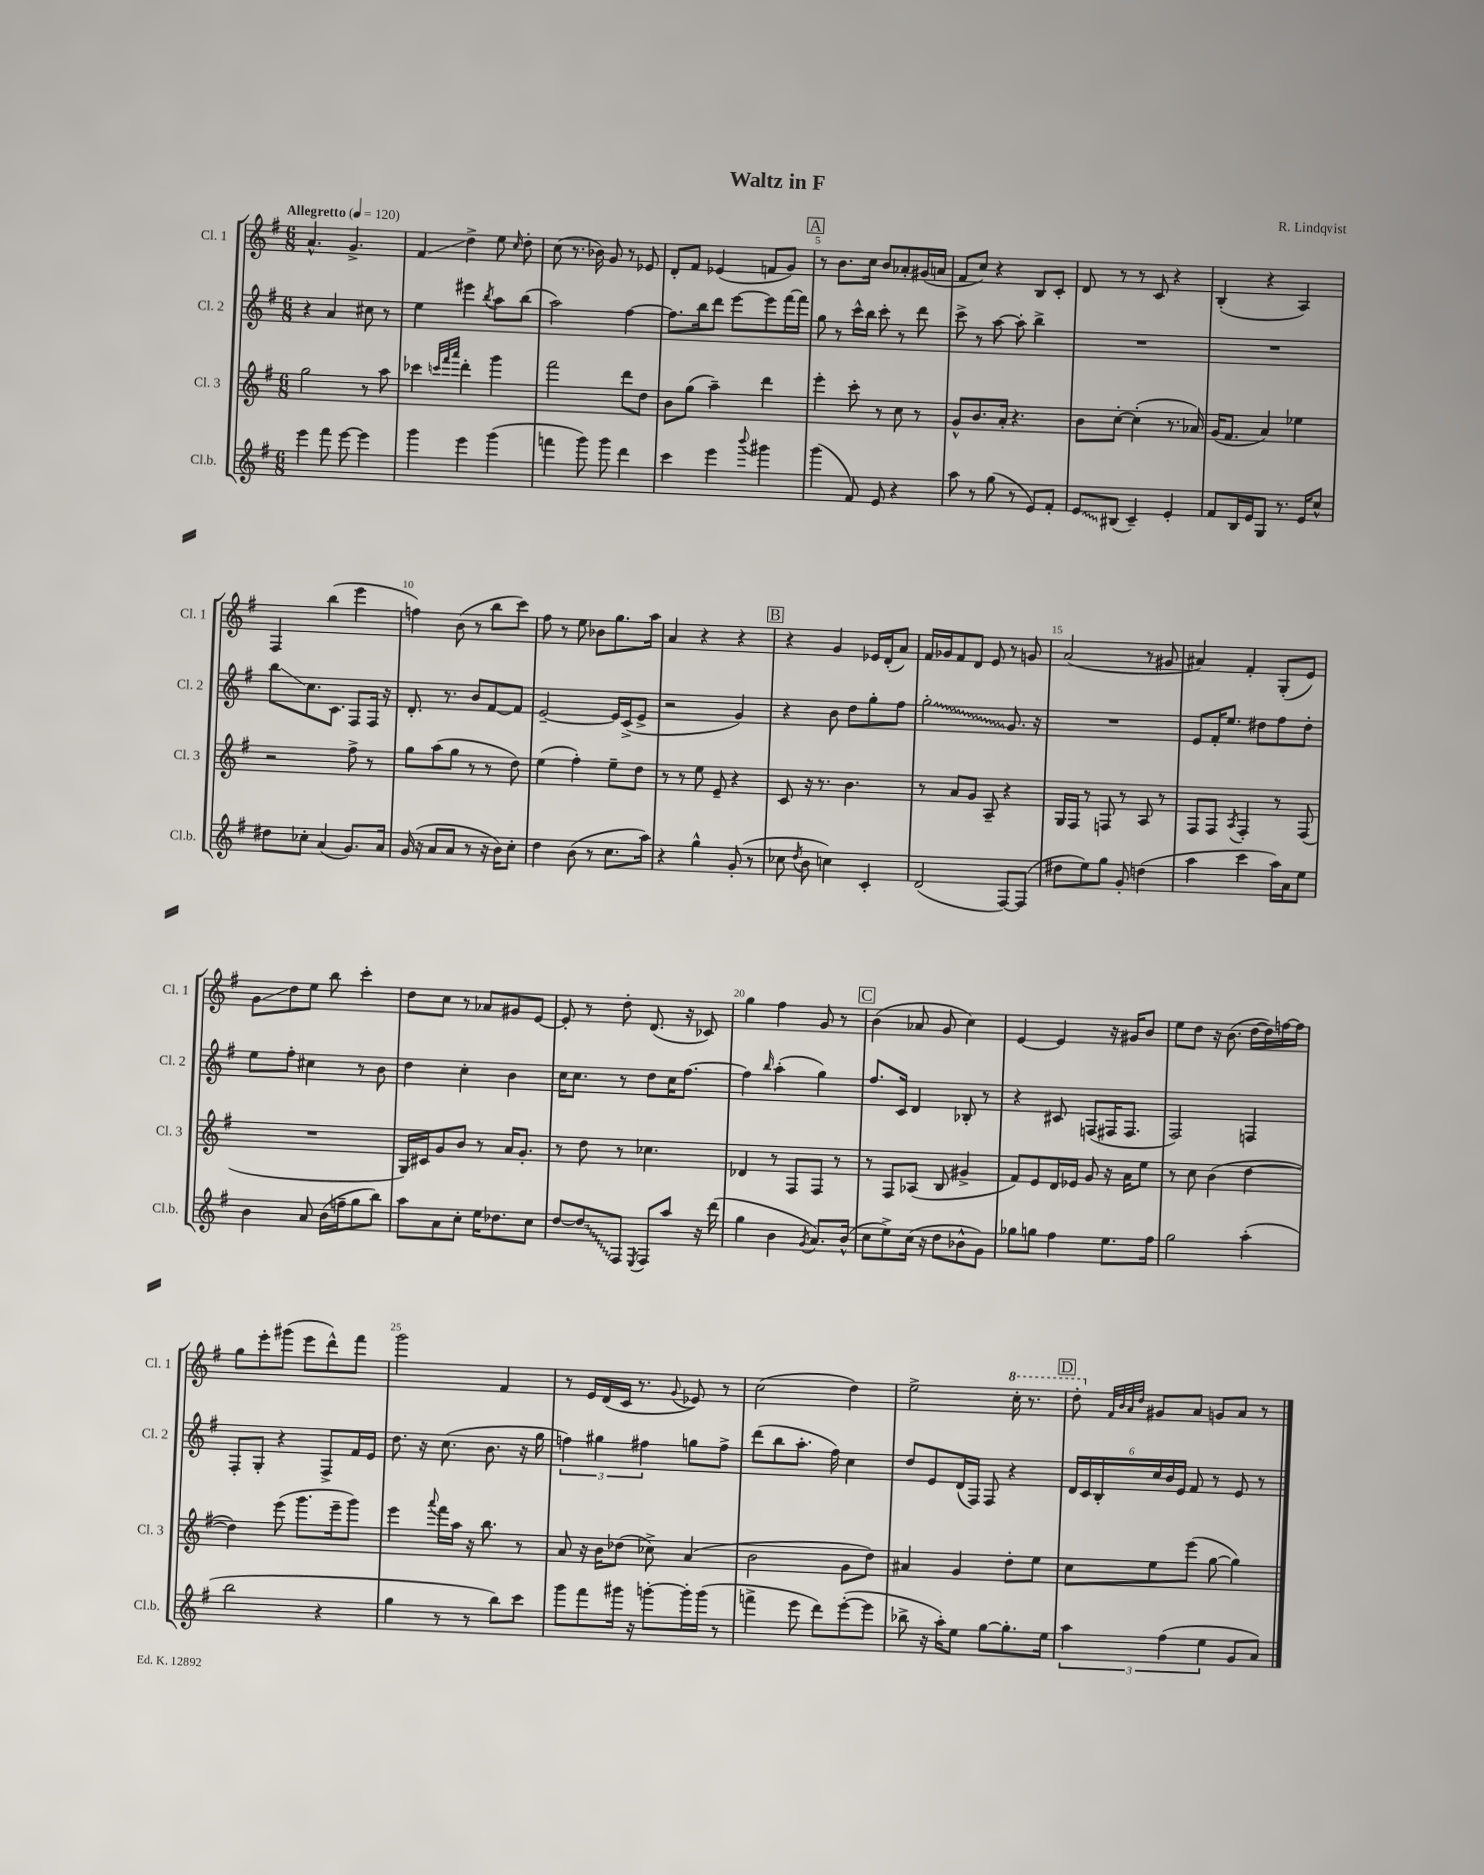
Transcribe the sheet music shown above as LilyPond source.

\header { title = "Waltz in F" composer = "R. Lindqvist" }
<<
\new StaffGroup <<
\new Staff = "s0" \with { instrumentName = "Cl. 1" shortInstrumentName = "Cl. 1" } {
    \clef treble \key g \major \numericTimeSignature \time 6/8 \tempo "Allegretto" 4 = 120
    \autoBeamOff a'4.-^ g'4.-> |
    fis'4\glissando d''4-> e''8 \grace { c''16 } d''8-. |
    c''8( r8. bes'16) g'8 r8 ees'8 |
    d'8[-. fis'8] ees'4( f'8[ g'8]) |
    \mark \markup { \box "A" } r8 b'8.[ c''16] b'8[ aes'8-. gis'16( a'16] |
    fis'8[ c''8]) r4 b8[ c'8]-. |
    d'8 r8 r8 c'8 r4 |
    b4-.( r4 a4) |
    fis4 b''4( e'''4 |
    f''4) b'8( r8 b''8[ c'''8]) |
    fis''8 r8 e''8 bes'8[ g''8. a''16] |
    a'4 r4 r4 |
    \mark \markup { \box "B" } r4 g'4 ees'16[ d'16-.( a'8]) |
    fis'16[ ges'16 fis'8 d'8] e'8 r8 g'8 |
    a'2( r8 gis'8 |
    ais'4) fis'4-. g8[-.( e'8]) |
    g'8[\glissando d''8 e''8] b''8 c'''4-. |
    d''8[ c''8] r8 aes'8[ gis'8 e'8]~ |
    e'8-. r8 d''8-. d'8.( r16 ces'8) |
    g''4 fis''4 g'8 r8 |
    \mark \markup { \box "C" } b'4( aes'8 g'8 c''4) |
    e'4~ e'4 r16 gis'16[ b'8] |
    e''8[ d''8] r16 b'8.( d''16[~ d''16) f''16~ f''16] |
    g''8[ e'''8-. gis'''8]( e'''8[ d'''8-^) fis'''8] |
    g'''2 fis'4 |
    r8 e'16[ d'16( c'16] r8. \appoggiatura { g'8 } ees'8) r8 |
    c''2( d''4) |
    e''2-> \ottava #1 c'''16-. r8. |
    \mark \markup { \box "D" } d'''8-. \ottava #0 \grace { fis'32[ b'32 a'32 d''32] } gis'8[ a'8] g'8[ a'8] r8 \bar "|." |
}
\new Staff = "s1" \with { instrumentName = "Cl. 2" shortInstrumentName = "Cl. 2" } {
    \clef treble \key g \major \numericTimeSignature \time 6/8
    \autoBeamOff r4 a'4 cis''8 r8 |
    e''4 eis'''4 \acciaccatura { b''8 } a''8[ b''8]( |
    a''2) fis''4~ |
    fis''8.[ b''16 d'''8] e'''8[~ e'''8 fis'''16~ fis'''16] |
    \mark \markup { \box "A" } g''8 r8 c'''16[-^ b''16] c'''8-. r8 d'''8 |
    c'''8-> r8 a''8~ a''8-. b''4-> |
    R2. |
    R2. |
    b''8[\glissando c''8. c'8.] fis8[ fis16] r16 |
    d'8.-. r8. b'8[ fis'8~ fis'8] |
    e'2~-- e'16[ c'16->( e'8]-> |
    r2 g'4) |
    \mark \markup { \box "B" } r4 b'8 d''8[ g''8-. fis''8] |
    \once \override Glissando.style = #'zigzag g''2-.\glissando g'8. r16 |
    R2. |
    e'8[ fis'16-. e''8.] dis''8[ fis''8 dis''8]-. |
    e''8[ fis''8]-. cis''4 r8 b'8 |
    d''4 c''4-. b'4 |
    c''16[ c''8.] r8 d''8[ c''16 fis''8.]~ |
    fis''4 \grace { b''16 } a''4-.( g''4) |
    \mark \markup { \box "C" } fis''8.[ c'16] d'4 bes8-. r8 |
    r4 cis'8 f8[( fis16 fis8.] |
    fis2) f4 |
    fis8[-. g8]-. r4 fis8[-> fis'16 e'16] |
    d''8. r16 c''8.( b'8. r16 g''16 |
    \tuplet 3/2 { f''4) gis''4 fis''4 } g''8[ fis''8]-> |
    d'''8[( b''8 a''8.]-. fis''16) c''4 |
    d''8[ e'8 d'16( fis16]) fis8 r4 |
    \mark \markup { \box "D" } \tuplet 6/4 { d'16[ c'16 b16-. c''16 b'16 e'16] } fis'8 r8 e'8 r8 \bar "|." |
}
\new Staff = "s2" \with { instrumentName = "Cl. 3" shortInstrumentName = "Cl. 3" } {
    \clef treble \key g \major \numericTimeSignature \time 6/8
    \autoBeamOff g''2 r8 a''8 |
    ces'''4 \grace { c'''32[ fis'''32 a'''32] } d'''4-. g'''4 |
    fis'''2 d'''8[ d''8] |
    b'8[ g''8]( a''4--) d'''4 |
    \mark \markup { \box "A" } e'''4-. c'''8-. r8 c''8 r8 |
    g'8[-^ b'8. a'16]-. r4. |
    b'8[ c''8]~-. c''4-.( r8. aes'16) |
    g'16[( fis'8.] a'4) ees''4 |
    r2 fis''8-> r8 |
    g''8[ a''8( g''8] r8 r8 d''8) |
    e''4( fis''4-.) e''8[-- d''8] |
    r8 r8 e''8 e'8-- r4 |
    \mark \markup { \box "B" } c'8 r16 r8. b'4. |
    r8 a'8[ g'8] a8-- r4 |
    g16[ fis16] r8 f8 r8 a8 r8 |
    fis8[ fis8] \acciaccatura { a8 } fis4-. r8 fis8( |
    R2. |
    g16[) cis'16 g'8 b'8] r8 a'16[ g'8.]-. |
    r8 d''8 r8 ces''4. |
    des'4 r8 fis8[ fis8] r8 |
    \mark \markup { \box "C" } r8 fis8[ aes8]( b8 gis'4-> |
    fis'8[) e'8 d'16 ees'16] g'8 r16 a'16[ e''8] |
    r8 c''8 b'4( d''4~ |
    d''4) e'''8( g'''8.[ e'''16-- g'''8]) |
    e'''4 \appoggiatura { a'''8 } fis'''16[ a''16] r16 b''8. r8 |
    a'8 r16 b'16[ des''8]( ces''8->) a'4( |
    b'2 g'8[ d''8]) |
    ais'4 g'4 d''8[-. e''8] |
    \mark \markup { \box "D" } c''8[ e''8 e'''8]( g''8~ g''4) \bar "|." |
}
\new Staff = "s3" \with { instrumentName = "Cl.b." shortInstrumentName = "Cl.b." } {
    \clef treble \key g \major \numericTimeSignature \time 6/8
    \autoBeamOff e'''4 fis'''8 e'''8~ e'''4 |
    g'''4 e'''4 g'''4( |
    f'''4 g'''8) g'''8 d'''4 |
    c'''4 e'''4 \appoggiatura { b'''8 } gis'''4 |
    \mark \markup { \box "A" } g'''4( fis'8) e'8 r4 |
    a''8 r8 g''8( r8 e'8[) fis'8]-. |
    \once \override Glissando.style = #'zigzag e'8[\glissando bis8]( c'4--) e'4-. |
    fis'8[ b16 e'16 g8] r8. e'16[ c''8]-^ |
    dis''8[ ces''8]-. a'4( g'8.[) a'16] |
    g'16( r16 a'8[ a'8] r8 r16 b'16[) c''8]-. |
    d''4 b'8( r8 c''8.[ a''16]) |
    r4 g''4-^ g'8-.( r8 |
    \mark \markup { \box "B" } ces''8 \acciaccatura { d''8 } b'8 c''4) c'4-. |
    d'2( fis8[~) fis8]( |
    dis''8[ e''8) g''8] g'8-. d''4( |
    a''4 c'''4 a''16[) a'16 e''8] |
    b'4 a'8 b'16[( f''16-- g''8 b''8]) |
    a''8[ a'8 c''8]-. e''16[ des''8. c''8] |
    d''8[~ \once \override Glissando.style = #'zigzag d''8\glissando fis8] \acciaccatura { e8 } fis8[ a''8] r16 d'''16( |
    g''4 b'4 \acciaccatura { g'8 } a'8.[) b'16]-^( |
    \mark \markup { \box "C" } c''8[ e''8->) c''16]( r16 d''8[ bes'8-^ g'8]) |
    ges''8[ g''8] fis''4 e''8.[ fis''16] |
    g''2 a''4-.( |
    b''2 r4 |
    g''4 r8 r8 b''8[) c'''8] |
    g'''8[ fis'''8 gis'''16] r16 g'''8[~-. g'''16-. g'''16]( r8 |
    f'''4-> e'''8 d'''8[) e'''8~-.( e'''8] |
    bes''8-> r16 a''16[-.) e''8] g''8[~ g''8.-. e''16] |
    \mark \markup { \box "D" } \tuplet 3/2 { a''4 fis''4( e''4 } g'8[ a'8]) \bar "|." |
}
>>
>>
\layout { \context { \Score \override BarNumber.break-visibility = ##(#f #t #t) barNumberVisibility = #(every-nth-bar-number-visible 5) } }
